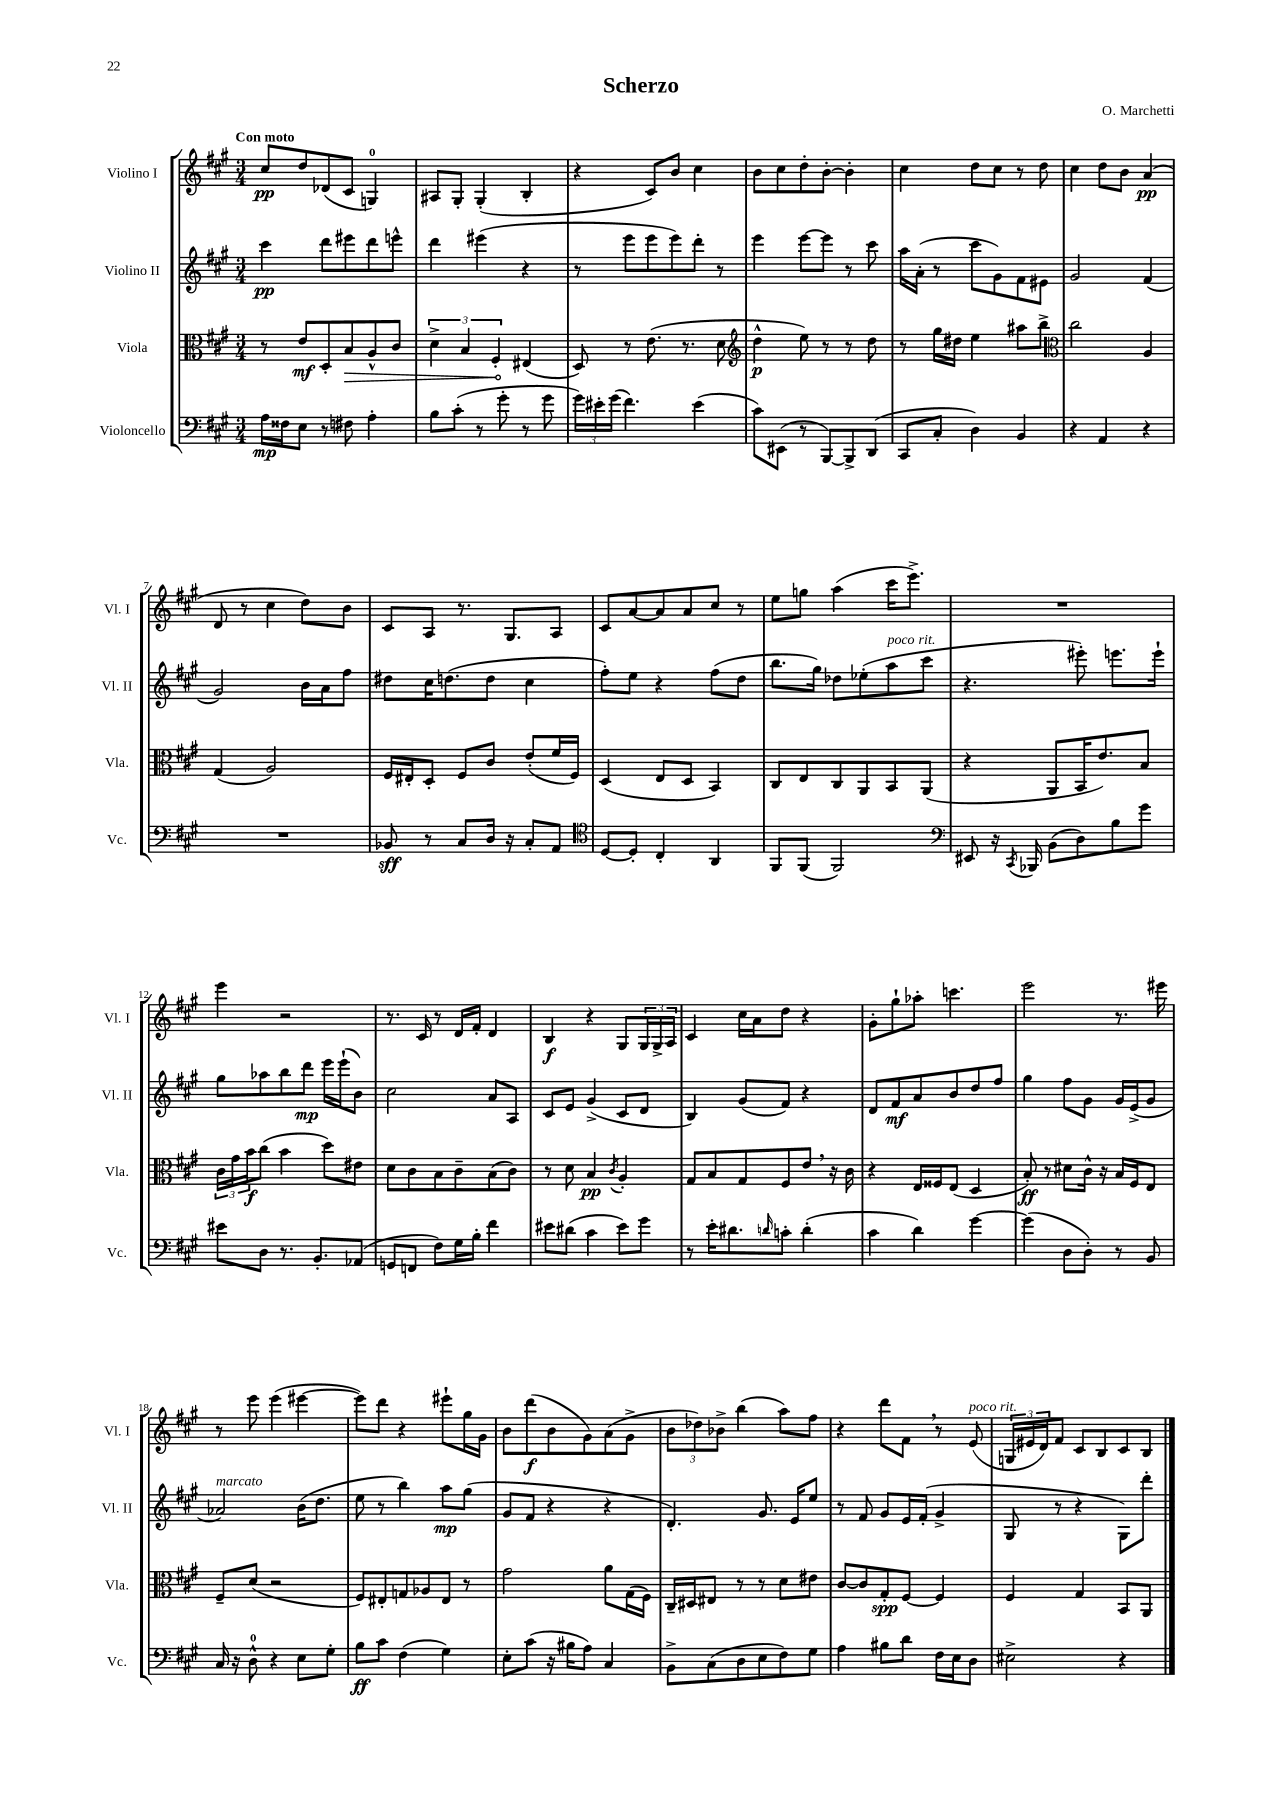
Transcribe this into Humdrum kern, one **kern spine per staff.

**kern	**kern	**kern	**kern
*staff4	*staff3	*staff2	*staff1
*clefF4	*clefC3	*clefG2	*clefG2
*k[f#c#g#]	*k[f#c#g#]	*k[f#c#g#]	*k[f#c#g#]
*M3/4	*M3/4	*M3/4	*M3/4
16A	8r	4ccc#	8cc#
16F##	.	.	.
8E	8e	.	8dd
8r	8D'	8ddd	(8d-
8F#	8B	8eee#	8c#
4A'	8A^^	8ddd	4G)
.	8c#	8eee^^	.
=	=	=	=
8B	6d^	4ddd	8A#
(8c#'	.	.	8G#'
.	6B	.	.
8r	.	(4eee#	(4G#'
.	6F#'	.	.
8g#'	.	.	.
8r	(4E#	4r	4B'
8g#	.	.	.
=	=	=	=
24g#)	8D)	8r	4r
24e#'	.	.	.
(24g#	.	.	.
4.f#)	8r	8eee	.
.	(8.e	8eee	8c#)
.	.	8eee)	8b
.	8.r	.	.
(4e#	.	8ddd'	4cc#
.	8d	8r	.
=	=	=	=
*	*clefG2	*	*
8c#)	4dd^^	4eee	8b
(8EE#	.	.	8cc#
8r	8ee)	[8eee	8dd'
[8BBB)	8r	8eee]	[8b'
8BBB^]	8r	8r	4b']
(8DD	8dd	8ccc#	.
=	=	=	=
8CC#	8r	16aa	4cc#
.	.	(16a'	.
8C#'	16gg#	8r	.
.	16dd#	.	.
4D)	4ee	8ccc#	8dd
.	.	8g#)	8cc#
4BB	8aa#	8f#	8r
.	8bb^	8e#	8dd
=	=	=	=
*	*clefC3	*	*
4r	2cc#	2g#	4cc#
4AA	.	.	8dd
.	.	.	8b
4r	4A	(4f#	(4a
=	=	=	=
2.r	(4G#	2g#)	8d
.	.	.	8r
.	2A)	.	4cc#
.	.	16b	8dd)
.	.	16a	.
.	.	8ff#	8b
=	=	=	=
8BB-	16F#	8dd#	8c#
.	16E#'	.	.
8r	8D'	16cc#	8A
.	.	(8.dd	.
8C#	8F#	.	8.r
16D	8c#	8dd	.
16r	.	.	8.G#
8C#'	(8e'	4cc#	.
8AA	16f#	.	8A
.	16F#)	.	.
=	=	=	=
*clefC4	*	*	*
[8D	(4D	8ff#')	8c#
8D']	.	8ee	[8a
4C#'	8E	4r	8a]
.	8D	.	8a
4AA	4BB)	(8ff#	8cc#
.	.	8dd	8r
=	=	=	=
8FF#	8C#	8.bb	8ee
(8FF#	8E	.	8gg
.	.	16gg#)	.
2FF#)	8C#	8dd-	(4aa
.	8AA	(8ee-'	.
.	8BB	8aa	16ccc#
.	.	.	8.eee^)
.	(8AA	8ccc#	.
=	=	=	=
*clefF4	*	*	*
8EE#	4r	4.r	2.r
16r	.	.	.
8qCC#	.	.	.
16BBB-	.	.	.
(8BB	8AA	.	.
8D)	16BB	8eee#')	.
.	8.e)	.	.
8B	.	8.eee	.
8g#	8B	.	.
.	.	16eee`	.
=	=	=	=
8e#	24c#	8gg#	4eee
.	24g#	.	.
.	24b	.	.
8D	(8cc#	8aa-	.
8.r	4b	8bb	2r
.	.	8ddd	.
8.BB'	.	.	.
.	8dd)	16eee	.
.	.	(16eee`	.
(8AA-	8e#	8b)	.
=	=	=	=
8GG	8d	2cc#	8.r
8FF	8c#	.	.
.	.	.	16c#
8F#)	8B	.	8r
16G#	8c#~	.	16d
16B'	.	.	16f#'
4f#	(8B	8a	4d
.	8c#)	8A	.
=	=	=	=
8e#	8r	8c#	4B
(8d#	8d	8e	.
4c#	4B	(4g#^	4r
.	8qc#	.	.
8e#)	4A'	8c#	8G#
8g#	.	8d	24G#
.	.	.	24G#^
.	.	.	24A
=	=	=	=
8r	8G#	4B)	4c#
16e'	8B	.	.
8.d#	.	.	.
.	8G#	(8g#	16cc#
.	.	.	16a
16qqd	.	.	.
8c'	8F#	8f#)	8dd
(4d'	8e	4r	4r
.	16r	.	.
.	16c#	.	.
=	=	=	=
4c#	4r	8d	8g#'
.	.	8f#	8gg#`
4d)	16E	8a	8aa-'
.	16F##	.	.
.	(8E	8b	4.ccc
[4g#	4D	8dd	.
.	.	8ff#	.
=	=	=	=
(4g#]	8B')	4gg#	2eee
.	8r	.	.
8D	8d#	8ff#	.
8D')	16c#^^	8g#	.
.	16r	.	.
8r	16B	16g#	8.r
.	16F#	(16e^	.
8BB	8E	8g#	.
.	.	.	16eee#
=	=	=	=
16C#	8F#~	2a-)	8r
16r	.	.	.
8D^^	(8d	.	8eee
4r	2r	.	(4eee
8E	.	(16b	[4eee#
.	.	8.dd	.
8G#'	.	.	.
=	=	=	=
8B	8F#)	8ee	8eee#])
8c#	8E#'	8r	8ddd
(4F#	8G	4bb)	4r
.	8A-	.	.
4G#)	8E#	8aa	8eee#`
.	8r	(8gg#	16gg#
.	.	.	16g#
=	=	=	=
8E'	2g#	8g#	8b
(8c#	.	8f#	(8ddd
16r	.	4r	8b
16B#	.	.	.
8A)	.	.	8g#)
4C#	8a	4r	(8a
.	(16G#	.	8g#^
.	16F#)	.	.
=	=	=	=
8BB^	16C#~	4.d')	12b
.	16D#	.	.
.	.	.	12dd-)
(8C#	8E#	.	.
.	.	.	12b-^
8D	8r	.	(4bb
8E	8r	8.g#	.
8F#)	8d	.	8aa)
.	.	16e	.
8G#	8e#	8ee	8ff#
=	=	=	=
4A	[8c#	8r	4r
.	8c#]	8f#	.
8B#	8G#'	8g#	8ddd
8d	[8F#	16e	8f#
.	.	(16f#'	.
16F#	4F#]	4g#^	8r
16E	.	.	.
8D	.	.	(8e
=	=	=	=
2E#^	4F#	8G#	24G
.	.	.	24e#
.	.	.	24d)
.	.	8r	8f#
.	4G#	4r	8c#
.	.	.	8B
4r	8BB	8G#)	8c#
.	8AA	8ddd'	8B
==	==	==	==
*-	*-	*-	*-
